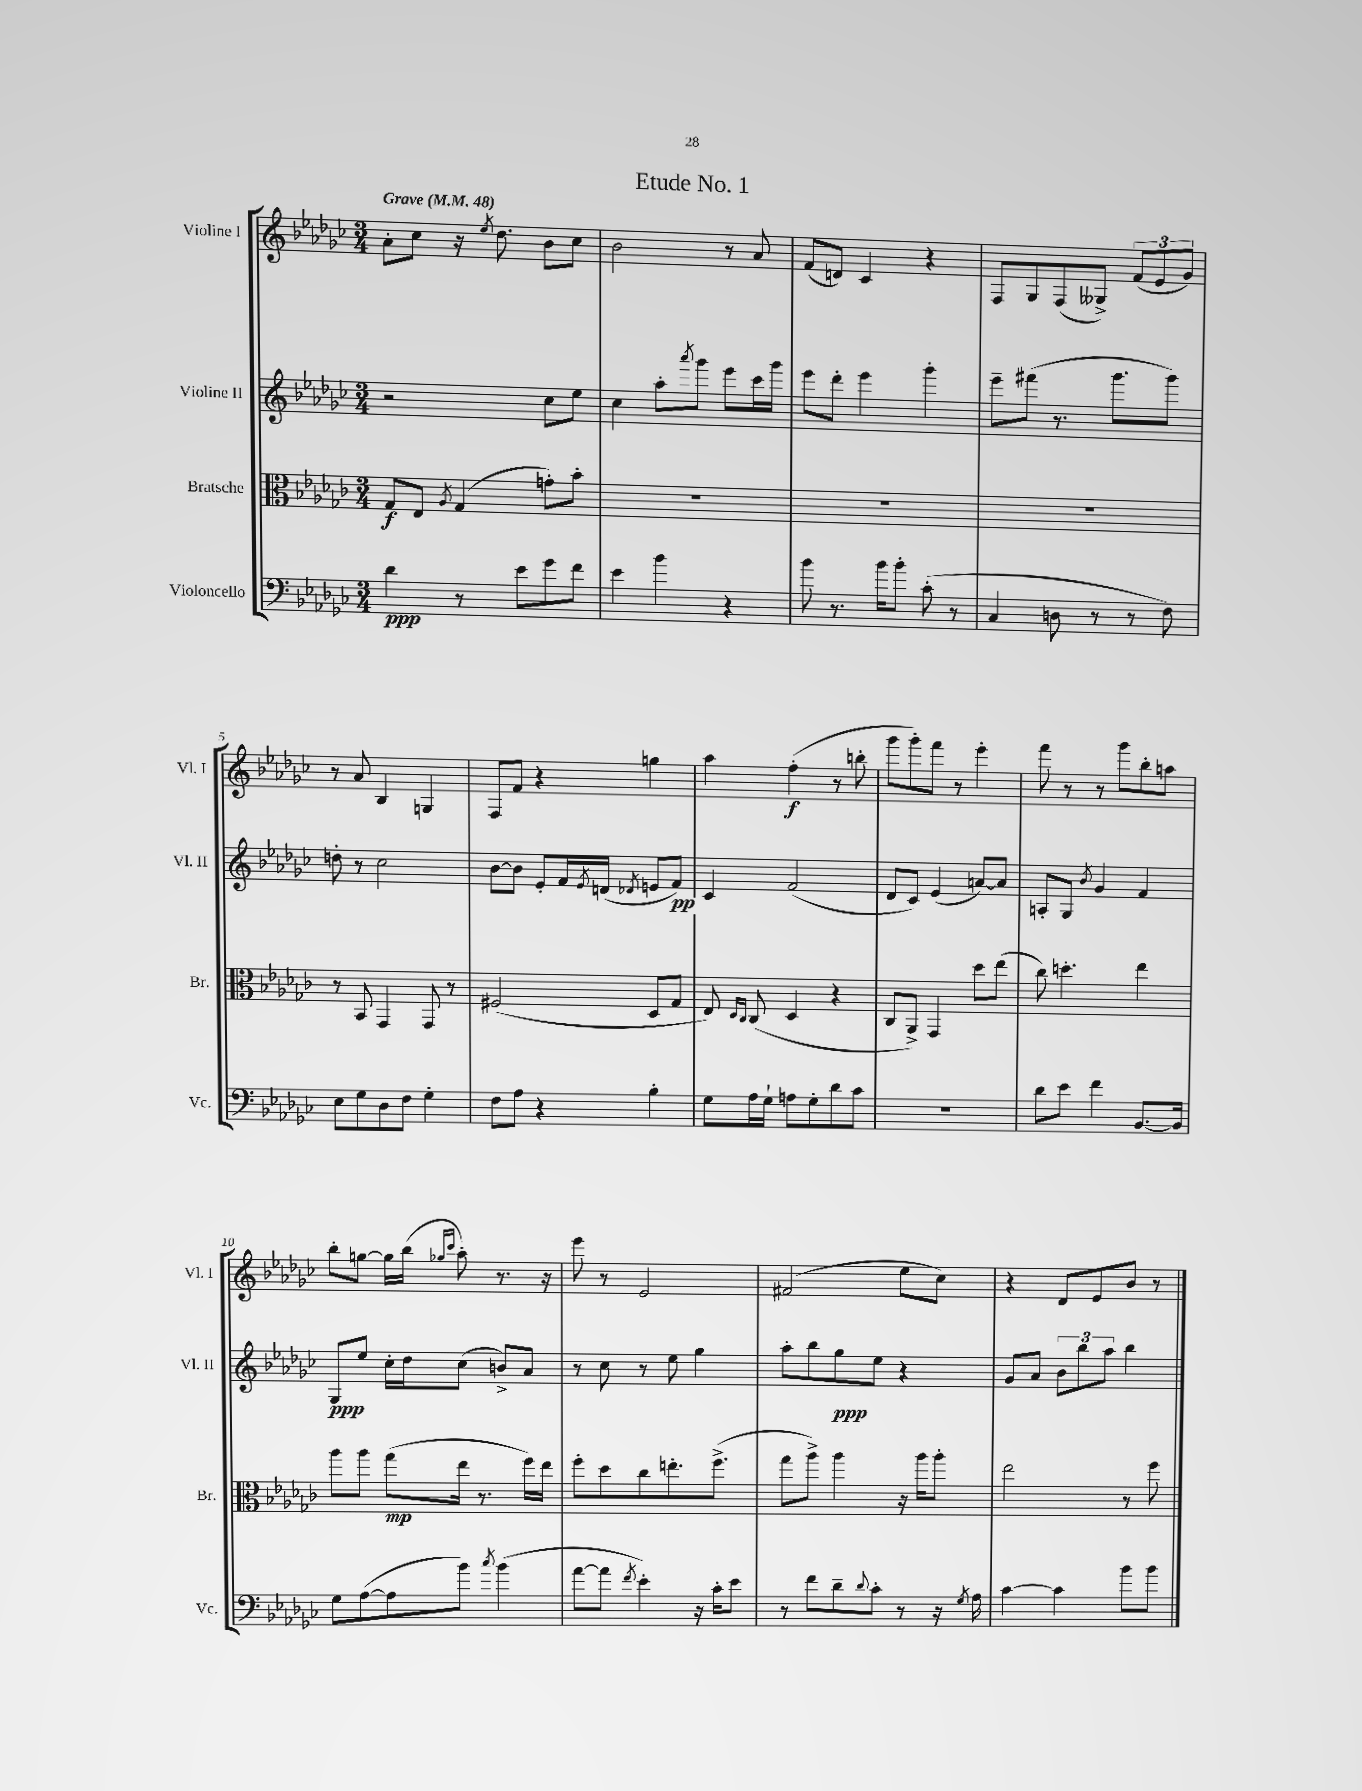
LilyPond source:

\header { title = "Etude No. 1" }
<<
\new StaffGroup <<
\new Staff = "s0" \with { instrumentName = "Violine I" shortInstrumentName = "Vl. I" } {
    \clef treble \key ges \major \numericTimeSignature \time 3/4 \tempo "Grave" 4 = 48
    aes'8-. ces''8 r16 \acciaccatura { ees''8 } des''8. bes'8 ces''8 |
    bes'2 r8 aes'8 |
    f'8( d'8) ces'4 r4 |
    f8 ges8 f8( geses8->) \tuplet 3/2 { f'8( ees'8 ges'8) } |
    r8 aes'8 bes4 g4 |
    f8 f'8 r4 g''4 |
    aes''4 f''4-.\f( r8 b''8-. |
    ges'''8 ges'''8-.) f'''8 r8 ees'''4-. |
    f'''8 r8 r8 ges'''8 bes''8-. a''8 |
    bes''8-. g''8~ g''16 bes''16( \grace { ges''16 ces'''16 } aes''8-.) r8. r16 |
    ees'''8 r8 ees'2 |
    fis'2( ees''8 ces''8) |
    r4 des'8 ees'8 bes'8 r8 \bar "|." |
}
\new Staff = "s1" \with { instrumentName = "Violine II" shortInstrumentName = "Vl. II" } {
    \clef treble \key ges \major \numericTimeSignature \time 3/4
    r2 ces''8 ees''8 |
    ces''4 aes''8-. \acciaccatura { aes'''8 } ges'''8 ees'''8 ces'''16 ges'''16 |
    ees'''8 des'''8-. ees'''4 ges'''4-. |
    ees'''8-- fis'''8( r8. ges'''8. ges'''8) |
    d''8-. r8 ces''2 |
    bes'8~ bes'8 ees'8-. f'16 \acciaccatura { ees'8 } d'16( \acciaccatura { des'8 } e'8 f'8\pp) |
    ces'4 f'2( |
    des'8 ces'8) ees'4( a'8~) a'8 |
    a8-. ges8 \acciaccatura { bes'8 } ges'4 f'4 |
    ges8\ppp ees''8 ces''16-. des''16 ces''8( b'8->) aes'8 |
    r8 ces''8 r8 ees''8 ges''4 |
    aes''8-. bes''8 ges''8\ppp ees''8 r4 |
    ges'8 aes'8 \tuplet 3/2 { bes'8 bes''8 aes''8 } bes''4 \bar "|." |
}
\new Staff = "s2" \with { instrumentName = "Bratsche" shortInstrumentName = "Br." } {
    \clef alto \key ges \major \numericTimeSignature \time 3/4
    ges8\f ees8 \acciaccatura { aes8 } ges4( g'8-.) bes'8-. |
    R2. |
    R2. |
    R2. |
    r8 bes,8 ges,4 ges,8 r8 |
    fis2( des8 ges8 |
    ees8) \grace { des16 ces16 } ces8( des4 r4 |
    ces8 aes,8->) ges,4 des''8 ees''8( |
    ces''8) d''4.-. ees''4 |
    aes''8 aes''8 ges''8\mp( ees''16 r8. f''16) ees''16 |
    f''8-. des''8 ces''8 e''8.-. f''8.->( |
    ges''8 aes''8->) aes''4 r16 aes''16 aes''8-. |
    ees''2 r8 f''8 \bar "|." |
}
\new Staff = "s3" \with { instrumentName = "Violoncello" shortInstrumentName = "Vc." } {
    \clef bass \key ges \major \numericTimeSignature \time 3/4
    des'4\ppp r8 ees'8 ges'8 f'8 |
    ees'4 bes'4 r4 |
    bes'8 r8. bes'16 bes'8-. ces'8-.( r8 |
    ces4 d8 r8 r8 f8) |
    ees8 ges8 des8 f8 ges4-. |
    f8 aes8 r4 bes4-. |
    ges8 aes16 ges16-! a8 ges8-. des'8 ces'8 |
    R2. |
    des'8 ees'8 f'4 bes,8.~ bes,16 |
    ges8 aes8~( aes8 bes'8) \acciaccatura { ces''8 } bes'4( |
    aes'8~ aes'8 \acciaccatura { f'8 } ees'4-.) r16 ces'16-. ees'8 |
    r8 f'8 des'8-- \appoggiatura { des'8 } ces'8-. r8 r16 \acciaccatura { ges8 } aes16 |
    ces'4~ ces'4 bes'8 bes'8 \bar "|." |
}
>>
>>
